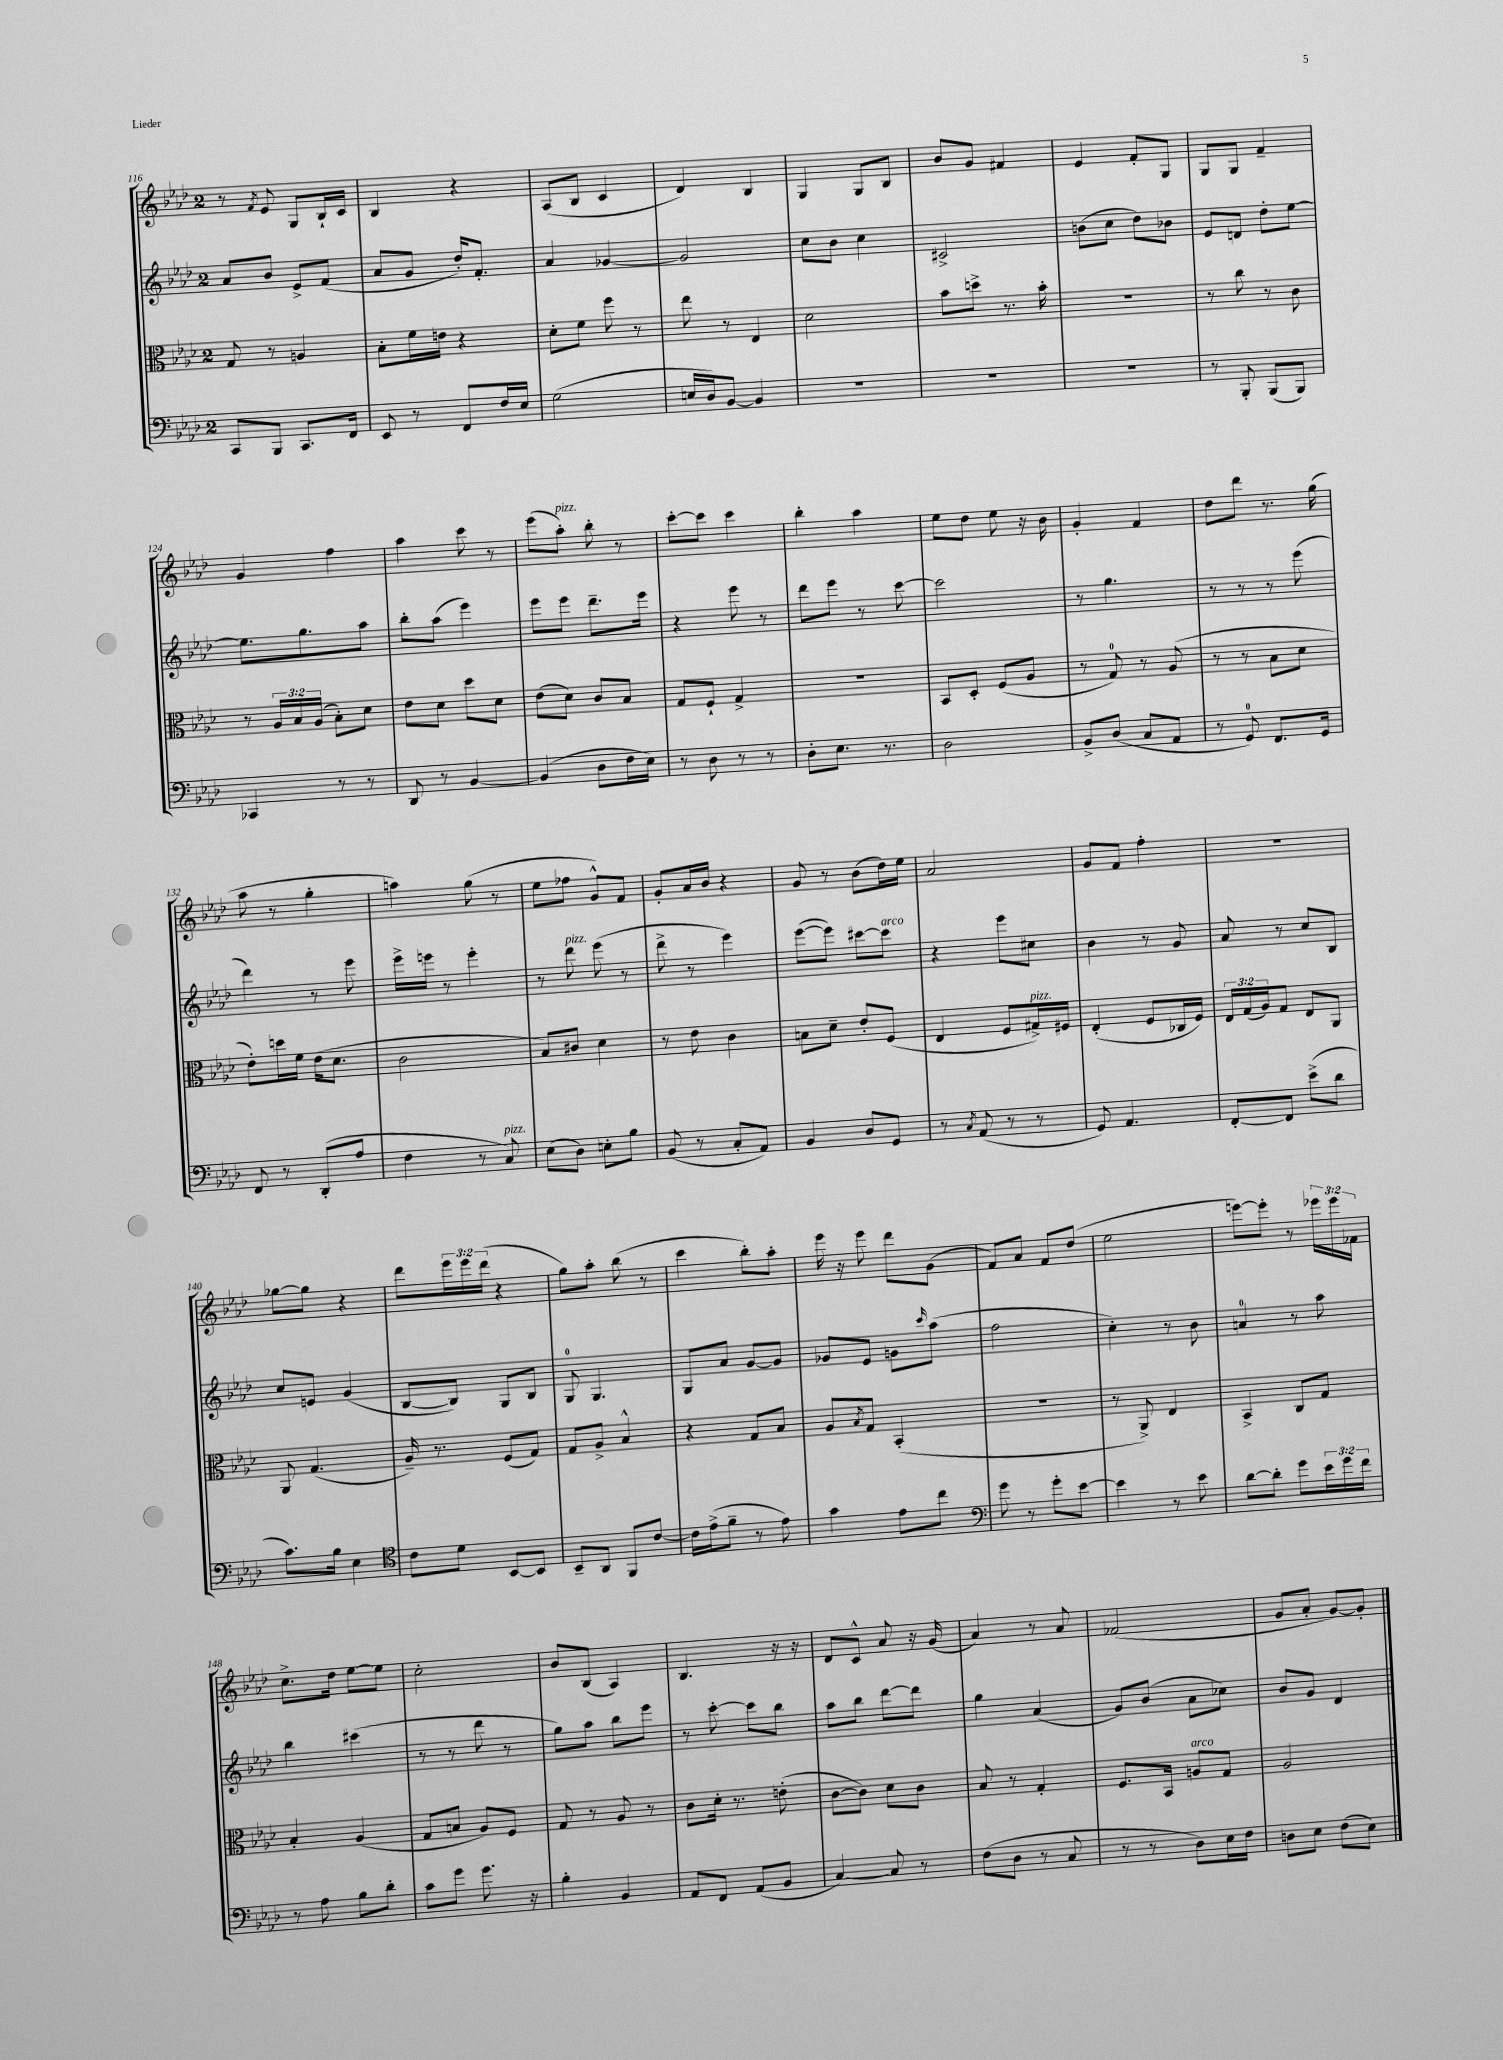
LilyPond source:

<<
\new StaffGroup <<
\new Staff = "s0" {
    \clef treble \key aes \major \once \override Staff.TimeSignature.style = #'single-digit \time 2/4 \override Staff.TupletNumber.text = #tuplet-number::calc-fraction-text
    r8 \acciaccatura { f'8 } ees'8 g8 bes16-! c'16 |
    bes4 r4 |
    aes8( bes8 c'4 |
    des'4) bes4 |
    g4 g8 bes8 |
    bes'8 g'8 fis'4 |
    ees'4 f'8-. g8 |
    g8 g8 f'4-- |
    g'4 f''4 |
    aes''4 c'''8 r8 |
    ees'''8( aes''8-.^\markup { \italic "pizz." }) bes''8-. r8 |
    c'''8~-. c'''8 c'''4 |
    bes''4-. aes''4 |
    ees''8 des''8 ees''8 r16 bes'16 |
    g'4-. f'4 |
    des''8 des'''8 r8. g''16( |
    aes''8 r8 g''4-. |
    a''4) g''8( r8 |
    ees''8 fes''8 g'8-^) f'8 |
    g'8-. aes'16 bes'16 r4 |
    g'8 r8 bes'8( des''16) ees''16 |
    aes'2 |
    g'8 f'8 f''4-. |
    R2 |
    ges''8~ ges''8 r4 |
    des'''8 \tuplet 3/2 { ees'''16 ees'''16 des'''16( } r4 |
    g''8) aes''8-. bes''8( r8 |
    c'''4 bes''8-.) aes''8-. |
    ees'''16 r16 ees'''8 des'''8 g'8( |
    f'8) aes'8 f'8 des''8( |
    ees''2 |
    e'''8~) e'''8-. r8 \tuplet 3/2 { ees'''16 ees'''16 fes'16 } |
    c''8.-> des''16 ees''8~ ees''8 |
    c''2-. |
    bes'8 bes8( aes4) |
    bes4. r16 r16 |
    des'8 c'8-^ aes'8 r16 g'16( |
    aes'4) r8 aes'8 |
    fes'2( |
    g'8 aes'8-. g'8~) g'8-. \bar "|." |
}
\new Staff = "s1" {
    \clef treble \key aes \major \once \override Staff.TimeSignature.style = #'single-digit \time 2/4
    aes'8 bes'8 ees'8-> f'8( |
    aes'8 g'8 des''16-.) f'8.-. |
    aes'4 ges'4~ |
    ges'2 |
    c''8 bes'8 c''4 |
    cis'2-> |
    b'8( c''8 des''8) bes'8 |
    ees'8 d'8 des''8-. ees''8~ |
    ees''8. g''8. aes''8 |
    bes''8-. aes''8( ees'''4) |
    ees'''8 ees'''8 des'''8.-- ees'''16 |
    r4 ees'''8 r8 |
    des'''8 ees'''8 r8 c'''8~ |
    c'''2 |
    r8 g''4. |
    r8 r8 r8 ees'''8( |
    des'''4) r8 ees'''8 |
    ees'''16-> e'''16 r8 e'''4-. |
    r8 des'''8^\markup { \italic "pizz." } ees'''8( r8 |
    des'''8-> r8 ees'''4) |
    ees'''8~( ees'''8) cis'''8~ cis'''8^\markup { \italic "arco" } |
    r4 ees'''8 cis''8 |
    bes'4 r8 g'8 |
    aes'8 r8 c''8 bes8 |
    c''8 e'8 g'4( |
    bes8~ bes8) g8 bes8 |
    g8-0 g4. |
    g8 aes'8 g'8~ g'8 |
    ges'8 ees'8 g'8 \grace { c'''16 } aes''8( |
    f''2 |
    c''4-.) r8 bes'8 |
    a'4-0 r8 aes''8 |
    bes''4 cis'''4( |
    r8 r8 des'''8 r8 |
    g''8) aes''8 bes''8 ees'''8 |
    r8 c'''8~-. c'''8 bes''8 |
    aes''8 bes''8 des'''8~ des'''8 |
    g''4 aes'4( |
    g'8) bes'8( aes'8 ces''8) |
    bes'8 g'8 des'4 \bar "|." |
}
\new Staff = "s2" {
    \clef alto \key aes \major \once \override Staff.TimeSignature.style = #'single-digit \time 2/4 \override Staff.TupletNumber.text = #tuplet-number::calc-fraction-text
    g8 r8 a4 |
    bes8-. f'16 e'16 r4 |
    des'8-. f'8 f''8 r8 |
    ees''8 r8 ees4 |
    des'2 |
    bes'8 d''8-> r8. bes'16-. |
    R2 |
    r8 c''8 r8 c'8 |
    r8 \tuplet 3/2 { aes16 bes16 aes16( } bes8-.) des'8 |
    ees'8 des'8 des''8 des'8 |
    ees'8( des'8) c'8 bes8 |
    g8 f8-! g4-> |
    R2 |
    bes,8 des8-. f8( aes8 |
    r8 g8-0) r8 aes8( |
    r8 r8 bes8 des'8 |
    ees'8-.) d''16 f'16 ees'16( des'8. |
    c'2 |
    bes8) cis'8 des'4 |
    r8 ees'8 c'4 |
    b8 des'8-- ees'8-. f8( |
    ees4 f8 gis16->^\markup { \italic "pizz." }) fis16 |
    ees4-.( f8 ces16 f16) |
    \tuplet 3/2 { ees16 g16( aes16) } g8 ees8 aes,8 |
    aes,8 g4.( |
    aes16--) r8. f8( g8) |
    g8 aes8-> bes4-^ |
    r4 g8 bes8 |
    aes8 \acciaccatura { bes8 } g8 bes,4-.( |
    R2 |
    r8 aes,8->) ees4 |
    bes,4-> c8 g8 |
    bes4-. aes4( |
    g8 b8 aes8) f8 |
    g8 r8 aes8 r8 |
    c'8 des'16-. r8. e'8-.( |
    c'8~ c'8) des'8 c'8 |
    bes8 r8 g4-. |
    f8. bes,16 a8^\markup { \italic "arco" } g8 |
    aes2 \bar "|." |
}
\new Staff = "s3" {
    \clef bass \key aes \major \once \override Staff.TimeSignature.style = #'single-digit \time 2/4 \override Staff.TupletNumber.text = #tuplet-number::calc-fraction-text
    c,8 bes,,8 c,8. f,16 |
    ees,8 r8 f,8 f16 ees16 |
    g2( |
    e16 des16) bes,8~ bes,4 |
    R2 |
    R2 |
    R2 |
    r8 bes,,8-. bes,,8( bes,,8) |
    ces,4 r8 r8 |
    des,8 r8 bes,4~ |
    bes,4( des8 f16 ees16) |
    r8 des8 r8 r8 |
    des8-. ees8. r8. |
    des2 |
    bes,8-> des8( c8 aes,8 |
    r8 g,8-0) f,8. g,16 |
    f,8 r8 des,8-.( aes8 |
    f4 r8 c8^\markup { \italic "pizz." }) |
    ees8( des8) e8-. bes8 |
    bes,8( r8 c8-. aes,8) |
    bes,4 des8 g,8 |
    r8 \acciaccatura { c8 } aes,8( r8 r8 |
    g,8) aes,4. |
    f,8~-. f,8 ees'8->( des'8 |
    c'8.) bes16 ees4 |
    \clef tenor c'8 des'8 bes,8~ bes,8 |
    bes,8-- aes,8 f,8 c'8~ |
    c'16 ees'16->( f'8-- r8 ees'8) |
    g'4 ees'8 c''8 |
    \clef bass g'8 r8 g'8-. ees'8~ |
    ees'4 r8 ees'8 |
    des'8~ des'8-. g'8 \tuplet 3/2 { ees'16 g'16 f'16 } |
    r8 aes8 bes8 des'8-. |
    c'8 g'8 g'8. r16 |
    bes4-. bes,4 |
    aes,8 f,8 aes,8( bes,8 |
    c4~) c8 r8 |
    f8( des8 r8 c8 |
    r8 r8 des8) ees16 f16 |
    d8 ees8 f8( ees8) \bar "|." |
}
>>
>>
\layout { \context { \Score currentBarNumber = #116 } }
